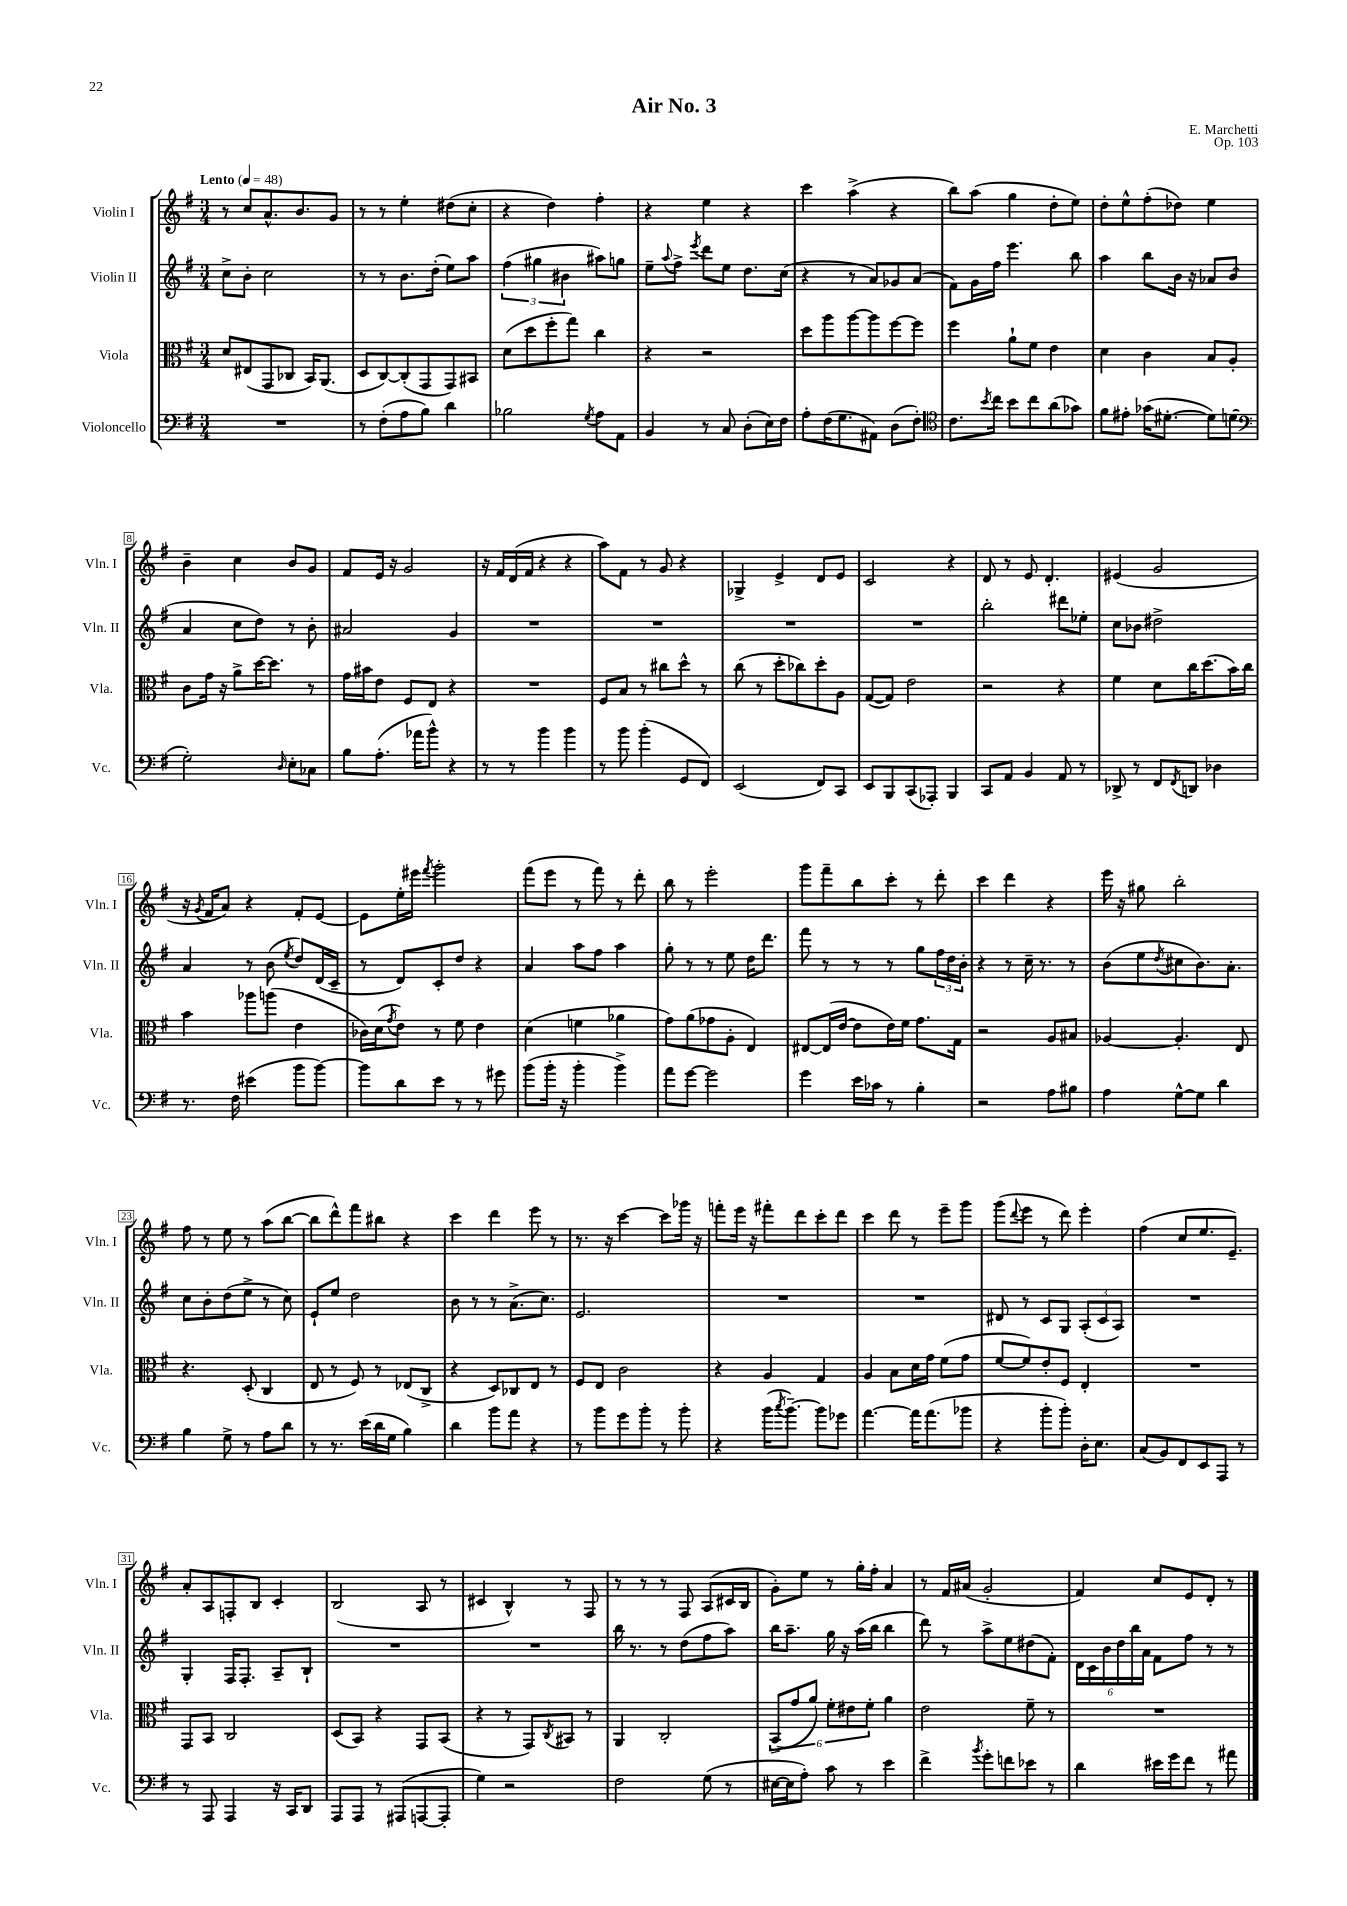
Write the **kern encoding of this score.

**kern	**kern	**kern	**kern
*part4	*part3	*part2	*part1
*staff4	*staff3	*staff2	*staff1
*I"Violoncello	*I"Viola	*I"Violin II	*I"Violin I
*I'Vc.	*I'Vla.	*I'Vln. II	*I'Vln. I
*clefF4	*clefC3	*clefG2	*clefG2
*k[f#]	*k[f#]	*k[f#]	*k[f#]
*M3/4	*M3/4	*M3/4	*M3/4
*MM48	*MM48	*MM48	*MM48
=1	=1	=1	=1
!	!	!	!LO:TX:a:B:t=Lento
2.r	8d/L	8cc^\L	8r
.	(8E#X/	8b'\J	8cc/L
.	8GG/	2cc\	8.a^^/
.	8C-X/J	.	.
.	.	.	8.b/
.	16BB/KL)	.	.
.	(8.AA/J	.	.
.	.	.	8g/J
=2	=2	=2	=2
8r	8D/L	8r	8r
(8F#'\L	[8C/)	8r	8r
8A\	(8C'/]	8.b\L	4ee'\
8B\J)	8GG/	.	.
.	.	(16dd'\Jk	.
4d\	8GG/)	8ee\L)	(8dd#X\L
.	8BB#X/J	8aa\J	8cc'\J
=3	=3	=3	=3
2B-X\	(8d\L	(6ff#\	4r
.	8dd\	.	.
.	.	6gg#X\	.
.	8ff#'\	.	4dd\)
.	.	6b#X\	.
.	8gg\J)	.	.
8qG/	.	.	.
8A\L	4cc\	8aa#X\L)	4ff#'\
8AA\J	.	8ggn\J	.
=4	=4	=4	=4
4BB/	4r	8ee~\L	4r
.	.	8qqaa/	.
.	.	8ff#^\J	.
.	.	8qeee/	.
8r	2r	8ddd\L	4ee\
8C/	.	8ee\J	.
(8D'\L	.	8.dd\L	4r
16E\L)	.	.	.
16F#\JJ	.	(16cc\Jk	.
=5	=5	=5	=5
8A'\L	8dd\L	4r	4ccc\
(16F#\K	8aa\	.	.
8.G\	.	.	.
.	[8aa\	8r	(4aa^\
8AA#X\J)	8aa\]	8a/L)	.
(8D\L	[8ff#\	8g-X/	4r
8F#'\J)	8ff#\J]	(8a/J	.
=6	=6	=6	=6
*clefC4	*	*	*
8.c\L	4ff#\	8f#\L)	8bb\L)
.	.	16g\L	(8aa\J
8qb/	.	.	.
16cc\Jk	.	16ff#\JJ	.
8b\L	8a`\L	4.eee\	4gg\
8cc\	8f#\J	.	.
(8a\	4e\	.	8dd'\L
8g-X\J)	.	8bb\	8ee\J)
=7	=7	=7	=7
8f#\L	4d\	4aa\	8dd'\L
8e#X'\J	.	.	8ee^^\
(16g-X\KL	4c\	8bb\L	(8ff#'\
[8.d#X'\J	.	.	.
.	.	16b\Jk	8dd-X\J)
.	.	16r	.
8d#\L])	8B/L	8a-X/L	4ee\
(8dn\J	8A'/J	(8b/J	.
!!LO:LB:g=z
=8	=8	=8	=8
*clefF4	*	*	*
2G'\)	8c\L	4a/	4b~\
.	16g\Jk	.	.
.	16r	.	.
.	8a^\L	8cc\L	4cc\
.	[16dd\K	8dd\J)	.
.	8.dd\J]	.	.
16qqD/	.	.	.
8E'\L	.	8r	8b/L
8C-X\J	8r	8b'\	8g/J
=9	=9	=9	=9
8B\L	16g\LL	2a#X/	8f#/L
.	16b#X\J	.	.
(8.A'\J	8e\J	.	16e/Jk
.	.	.	16r
.	8F#/L	.	2g/
16a-X\KL	.	.	.
8b^^\J)	8E/J	.	.
4r	4r	4g/	.
=10	=10	=10	=10
8r	2.r	2.r	16r
.	.	.	16f#/LL
8r	.	.	(16d/
.	.	.	16f#/JJ
4b\	.	.	4r
4b\	.	.	4r
=11	=11	=11	=11
8r	8F#/L	2.r	8aa\L)
8b\	8B/J	.	8f#\J
(4b'\	8r	.	8r
.	8cc#X\L	.	8g/
8GG/L	8dd^^\J	.	4r
8FF#/J)	8r	.	.
=12	=12	=12	=12
(2EE/	(8cc\	2.r	4G-X^/
.	8r	.	.
.	8dd'\L	.	4e^/
.	8cc-X\)	.	.
8FF#/L)	8dd'\	.	8d/L
8CC/J	8A\J	.	8e/J
=13	=13	=13	=13
8EE/L	([8G/L	2.r	2c/
8BBB/	8G/J])	.	.
(8CC/	2e\	.	.
8AAA-X'/J)	.	.	.
4BBB/	.	.	4r
=14	=14	=14	=14
8CC/L	2r	2bb'\	8d/
8AA/J	.	.	8r
4BB/	.	.	8e/
.	.	.	4.d'/
8AA/	4r	8ddd#X\L	.
8r	.	8ee-X'\J	.
=15	=15	=15	=15
8DD-X^/	4f#\	8cc\L	(4e#X/
8r	.	8b-X\J	.
8FF#/L	8d\L	2dd#X^\	2g/
8qFF#/	.	.	.
8DDn/J	16cc\K	.	.
.	(8.dd\	.	.
4D-X\	.	.	.
.	16b\L)	.	.
.	16cc\JJ	.	.
!!LO:LB:g=z
=16	=16	=16	=16
8.r	4b\	4a/	16r
.	.	.	8qg/
.	.	.	16f#/KL
.	.	.	8a/J)
16F#\	.	.	.
(4e#X\	8aa-X\L	8r	4r
.	(8aan\J	(8b\	.
.	.	8qee/	.
8b\L	4e\	8dd/L)	8f#'/L
[8b\J)	.	(16d/L	[8e/J
.	.	16c~/JJ	.
=17	=17	=17	=17
8b\L]	16c-X\LL)	8r	8e\L]
.	(16d\J	.	.
.	8qg/	.	.
8d\	8e\J)	8d/L)	16ee'\L
.	.	.	16eee#X\JJ
.	.	.	8qfff#/
8e\J	8r	8c'/	2ggg'\
8r	8f#\	8dd/J	.
8r	4e\	4r	.
8g#X\	.	.	.
=18	=18	=18	=18
(8b\L	(4d\	4a/	(8fff#\L
16b'\Jk	.	.	8eee\J
16r	.	.	.
4b'\	4fn\	8aa\L	8r
.	.	8ff#\J	8fff#\)
4b^\)	4a-X\	4aa\	8r
.	.	.	8ddd'\
=19	=19	=19	=19
8a\L	8g\L)	8gg'\	8bb\
[8g\J	(8a\	8r	8r
2g\]	8g-X\	8r	2eee'\
.	8A'\J	8ee\	.
.	4E/)	16dd\KL	.
.	.	8.ddd\J	.
=20	=20	=20	=20
4g\	[8E#X/L	8fff#\	8ggg\L
.	(16E#/L]	8r	8fff#~\
.	[16e/JJ	.	.
16e\LL	8e\L]	8r	8bb\
16c-X\JJ	.	.	.
8r	16e\L)	8r	8ccc'\J
.	16f#\JJ	.	.
4B'\	8.g\L	8gg\L	8r
.	.	24ff#\L	8ddd'\
.	.	24dd\	.
.	16G\Jk	.	.
.	.	24b'\JJ	.
=21	=21	=21	=21
2r	2r	4r	4ccc\
.	.	8r	4ddd\
.	.	16cc~\	.
.	.	8.r	.
8A\L	8A/L	.	4r
8B#X\J	8B#X/J	8r	.
=22	=22	=22	=22
4A\	[4A-X/	(8b\L	16eee\
.	.	.	16r
.	.	8ee\	8gg#X\
.	.	8qdd/	.
[8G^^\L	4.A-'/]	8cc#X\	2bb'\
8G\J]	.	8.b\)	.
4d\	.	.	.
.	.	8.a'\J	.
.	8E/	.	.
!!LO:LB:g=z
=23	=23	=23	=23
4B\	4.r	8cc\L	8ff#\
.	.	8b'\	8r
8G^\	.	(8dd\	8ee\
8r	(8D'/	8ee^\J	8r
8A\L	4C/	8r	(8aa\L
8d\J	.	8cc\)	[8bb\J
=24	=24	=24	=24
8r	8E/	8e`/L	8bb\L]
8.r	8r	8ee/J	8ddd^^\)
.	8F#/)	2dd\	8fff#\
(16e\LL	.	.	.
16d\	8r	.	8bb#X\J
16G\JJ	.	.	.
4B\)	(8E-X/L	.	4r
.	8C^/J	.	.
=25	=25	=25	=25
4d\	4r	8b\	4ccc\
.	.	8r	.
8b\L	8D/L)	8r	4ddd\
8a\J	8C-X/	(8.a^\L	.
4r	8E/J	.	8eee\
.	.	8.cc\J)	.
.	8r	.	8r
=26	=26	=26	=26
8r	8F#/L	2.e/	8.r
8b\L	8E/J	.	.
.	.	.	16r
8g\	2c\	.	[4ccc\
8b'\J	.	.	.
8r	.	.	8ccc\L]
8b'\	.	.	16ggg-X\Jk
.	.	.	16r
=27	=27	=27	=27
4r	4r	2.r	8fffn'\L
.	.	.	16eee\Jk
.	.	.	16r
(16b\KL	4A/	.	8fff#X'\L
8qcc/	.	.	.
[8.b~\J)	.	.	.
.	.	.	8ddd\
8b\L]	4G/	.	8ccc'\
8g-X\J	.	.	8ddd\J
=28	=28	=28	=28
[4.a\	4A/	2.r	4ccc\
.	8B\L	.	8ddd\
16a\KL]	16d\L	.	8r
(8.a\	16g\JJ	.	.
.	(8f#\L	.	8eee~\L
8b-X\J	8g\J	.	8ggg\J
=29	=29	=29	=29
4r	[8f#/L	8d#X/	(8ggg\L
.	.	.	8qqddd/
.	8f#/])	8r	8eee\J
8b'\L	8e'/	8c/L	8r
8b'\J)	8F#/J	8G/J	8ddd\)
16D'\KL	4E'/	(12A'/L	4eee'\
8.E\J	.	.	.
.	.	12c/	.
.	.	12A/J)	.
=30	=30	=30	=30
(8C/L	2.r	2.r	(4ff#\
8BB/)	.	.	.
8FF#/	.	.	8cc/L
8EE/	.	.	8.ee/
8AAA/J	.	.	.
.	.	.	8.e~/J)
8r	.	.	.
!!LO:LB:g=z
=31	=31	=31	=31
8r	8GG/L	4G'/	8a'/L
8AAA/	8BB/J	.	8A/
4AAA/	2C/	16F#/KL	8Fn'/
.	.	8.F#'/J	.
.	.	.	8B/J
16r	.	8A~/L	4c'/
16CC/KL	.	.	.
8DD/J	.	8B`/J	.
=32	=32	=32	=32
8AAA/L	(8D/L	2.r	(2B/
8AAA/J	8BB/J)	.	.
8r	4r	.	.
(8AAA#X/L	.	.	.
[8AAAn/	8GG/L	.	8A/
8AAA'/J]	(8BB/J	.	8r
=33	=33	=33	=33
4G\)	4r	2.r	4c#X/
2r	8r	.	4B^^/)
.	8GG/L)	.	.
.	8qC/	.	.
.	8BB#X/J	.	8r
.	8r	.	8F#/
=34	=34	=34	=34
2F#\	4AA/	16bb\	8r
.	.	8.r	.
.	.	.	8r
.	2C'/	8r	8r
.	.	(8dd\L	8F#/
(8G\	.	8ff#\	(8A/L
8r	.	8aa\J)	16c#X/L
.	.	.	16B/JJ
=35	=35	=35	=35
[16E#X\LL	(12BB^/L	16bb\KL	8g'\L)
16E#\J]	.	8.aa~\J	.
.	12g/	.	.
8A'\J)	.	.	8ee\J
.	12a/J)	.	.
8c\	12f#'\L	16gg\	8r
.	.	16r	.
.	12e#X\	.	.
8r	.	(16aa\LL	16gg'\LL
.	12f#'\J	.	.
.	.	16bb\JJ	16ff#'\JJ
4e\	4a\	4bb\	4a/
=36	=36	=36	=36
4f#^\	2e\	8ddd\)	8r
.	.	8r	16f#/LL
.	.	.	(16a#X/JJ
8qb/	.	.	.
8g'\L	.	8aa^\L	2g'/
8fn\	.	8ee\	.
8e-X\J	8f#~\	(8dd#X\	.
8r	8r	8f#'\J)	.
=37	=37	=37	=37
4d\	2.r	24d\LL	4f#/)
.	.	24c\	.
.	.	24b\	.
.	.	24dd\	.
.	.	24bb\	.
.	.	24a\JJ	.
16e#X\LL	.	8f#\L	8cc/L
16g\J	.	.	.
8f#\J	.	8ff#\J	8e/
8r	.	8r	8d'/J
8a#X\	.	8r	8r
==	==	==	==
*-	*-	*-	*-
